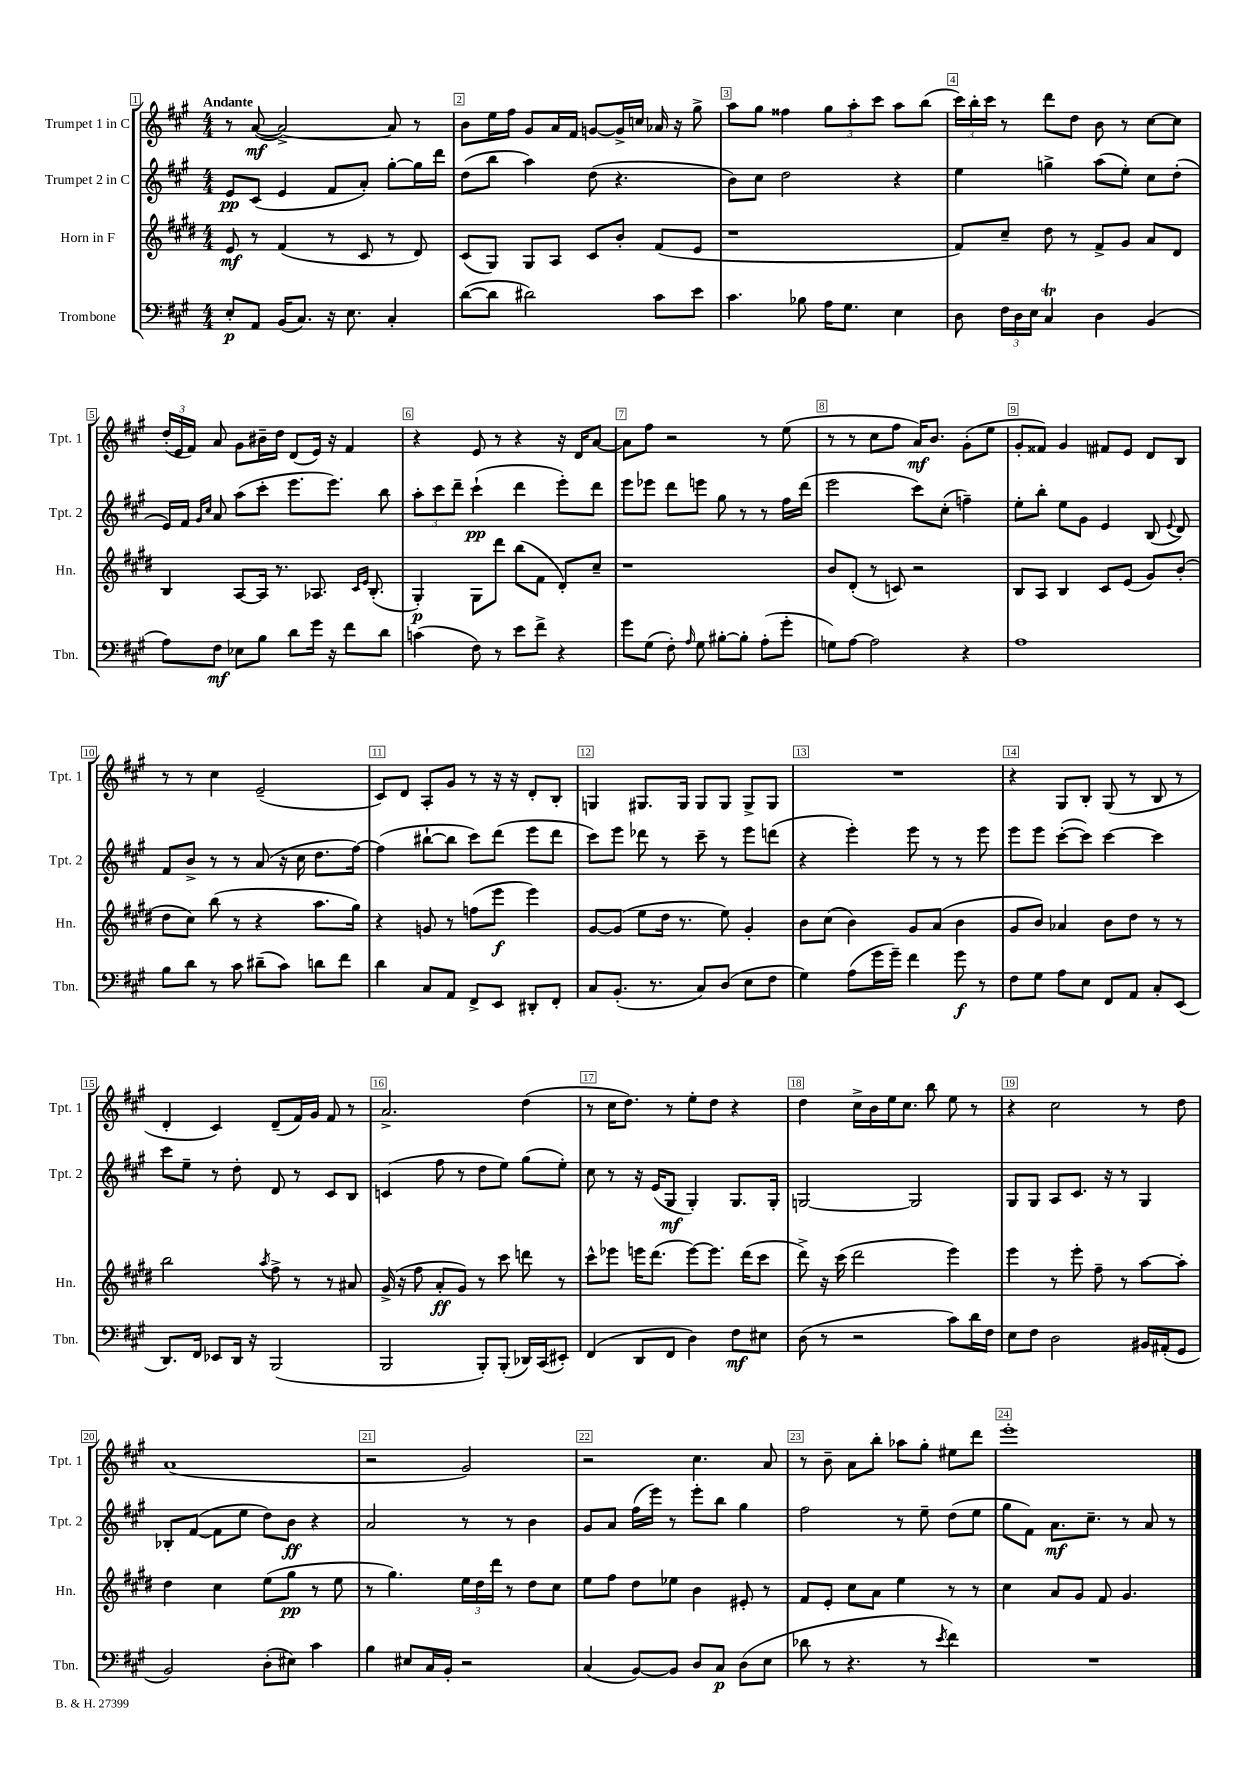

**kern	**dynam	**kern	**dynam	**kern	**dynam	**kern	**dynam
*part4	*part4	*part3	*part3	*part2	*part2	*part1	*part1
*staff4	*staff4	*staff3	*staff3	*staff2	*staff2	*staff1	*staff1
*I"Trombone	*	*I"Horn in F	*	*I"Trumpet 2 in C	*	*I"Trumpet 1 in C	*
*I'Tbn.	*	*I'Hn.	*	*I'Tpt. 2	*	*I'Tpt. 1	*
*clefF4	*	*clefG2	*	*clefG2	*	*clefG2	*
*k[f#c#g#]	*	*k[f#c#g#d#]	*	*k[f#c#g#]	*	*k[f#c#g#]	*
*M4/4	*	*M4/4	*	*M4/4	*	*M4/4	*
=1	=1	=1	=1	=1	=1	=1	=1
!	!	!	!	!	!	!LO:TX:a:B:t=Andante	!
8E'/L	p	8e/	mf	8e/L	pp	8r	.
8AA/J	.	8r	.	(8c#/J	.	([8a/	mf
(16BB/KL	.	(4f#/	.	4e/	.	2a^/_)	.
8.C#/J)	.	.	.	.	.	.	.
16r	.	8r	.	8f#/L	.	.	.
8.E\	.	.	.	.	.	.	.
.	.	8c#/	.	8a'/J)	.	.	.
4C#'/	.	8r	.	[8gg#'\L	.	8a/]	.
.	.	8d#/)	.	16gg#\L]	.	8r	.
.	.	.	.	16ddd\JJ	.	.	.
=2	=2	=2	=2	=2	=2	=2	=2
([8d\L	.	(8c#/L	.	(8dd\L	.	8b\L	.
8d\J]	.	8G#/J)	.	8bb\J	.	16ee\L	.
.	.	.	.	.	.	16ff#\JJ	.
2d#X\)	.	8G#/L	.	4aa\)	.	8g#/L	.
.	.	8A/J	.	.	.	16a/L	.
.	.	.	.	.	.	16f#/JJ	.
.	.	8c#/L	.	(8dd\	.	[8gn/L	.
.	.	8b'/J	.	4.r	.	16g^/L]	.
.	.	.	.	.	.	16ccn/JJ	.
8c#\L	.	(8f#/L	.	.	.	16a-X/	.
.	.	.	.	.	.	16r	.
8e\J	.	8e/J	.	.	.	8gg#^\	.
=3	=3	=3	=3	=3	=3	=3	=3
4.c#\	.	1r	.	8b\L)	.	8aa\L	.
.	.	.	.	8cc#\J	.	8gg#\J	.
.	.	.	.	2dd\	.	4ff##X\	.
8B-X\	.	.	.	.	.	.	.
16A\KL	.	.	.	.	.	12gg#\L	.
8.G#\J	.	.	.	.	.	.	.
.	.	.	.	.	.	12aa'\	.
.	.	.	.	.	.	12ccc#\J	.
4E\	.	.	.	4r	.	8aa\L	.
.	.	.	.	.	.	(8bb\J	.
=4	=4	=4	=4	=4	=4	=4	=4
8D\	.	8f#/L)	.	4ee\	.	24ccc#\LL)	.
.	.	.	.	.	.	24bb'\	.
.	.	.	.	.	.	24ccc#\JJ	.
24F#\LL	.	8cc#~/J	.	.	.	8r	.
24D\	.	.	.	.	.	.	.
24E\JJ	.	.	.	.	.	.	.
4C#t/	.	8dd#\	.	4ggn^\	.	8ddd\L	.
.	.	8r	.	.	.	8dd\J	.
4D\	.	8f#^/L	.	(8aa\L	.	8b\	.
.	.	8g#/J	.	8ee'\J)	.	8r	.
(4BB/	.	8a/L	.	8cc#\L	.	[8cc#\L	.
.	.	8d#/J	.	(8dd'\J	.	8cc#\J]	.
!!LO:LB:g=z
=5	=5	=5	=5	=5	=5	=5	=5
8A\L)	.	4B/	.	16e/LL)	.	(24dd'/LL	.
.	.	.	.	.	.	24e/	.
.	.	.	.	16f#/JJ	.	.	.
.	.	.	.	.	.	24f#/JJ)	.
.	.	.	.	16qqg#/LL	.	.	.
.	.	.	.	16qqcc#/JJ	.	.	.
8F#\J	mf	.	.	8a/	.	8a/	.
8E-X\L	.	[8A/L	.	(8aa\L	.	8g#\L	.
8B\J	.	16A/Jk]	.	8ccc#'\J	.	16b#X~\L	.
.	.	8.r	.	.	.	16dd\JJ	.
8d\L	.	.	.	8.eee\L	.	(8d/L	.
16g#\Jk	.	8.A-X/	.	.	.	16e/Jk)	.
16r	.	.	.	8.eee\J)	.	16r	.
8f#\L	.	.	.	.	.	4f#/	.
.	.	16qqc#/LL	.	.	.	.	.
.	.	16qqe/JJ	.	.	.	.	.
.	.	(8.B'/	.	.	.	.	.
8d\J	.	.	.	8bb\	.	.	.
=6	=6	=6	=6	=6	=6	=6	=6
(4cn\	.	4G#'/)	p	12aa'\L	.	4r	.
.	.	.	.	12ccc#\	.	.	.
.	.	.	.	12ddd~\J	.	.	.
8F#\)	.	8G#\L	.	(4ccc#`\	pp	8e/	.
8r	.	8ddd#\J	.	.	.	8r	.
8e\L	.	(8bb\L	.	4ddd\	.	4r	.
8f#^\J	.	8f#\J	.	.	.	.	.
4r	.	8d#'/L)	.	8eee'\L)	.	16r	.
.	.	.	.	.	.	16d/KL	.
.	.	8cc#~/J	.	8ddd\J	.	[8a/J	.
=7	=7	=7	=7	=7	=7	=7	=7
8g#\L	.	1r	.	8eee\L	.	8a\L]	.
(8G#\J	.	.	.	8eee-X\J	.	8ff#\J	.
8F#'\)	.	.	.	8ddd\L	.	2r	.
16qqA/	.	.	.	.	.	.	.
8G#\	.	.	.	8eeen\J	.	.	.
[8B#X'\L	.	.	.	8gg#\	.	.	.
8B#'\J]	.	.	.	8r	.	.	.
(8A'\L	.	.	.	8r	.	8r	.
8g#'\J	.	.	.	16ff#\LL	.	(8ee\	.
.	.	.	.	(16ddd\JJ	.	.	.
=8	=8	=8	=8	=8	=8	=8	=8
8Gn\L)	.	8b/L	.	2eee\	.	8r	.
[8A\J	.	(8d#'/J	.	.	.	8r	.
2A\]	.	8r	.	.	.	8cc#\L	.
.	.	8cn/)	.	.	.	8ff#\J	.
.	.	2r	.	8ccc#\L)	.	16a/KL)	mf
.	.	.	.	.	.	8.b/J	.
.	.	.	.	(8cc#'\J	.	.	.
4r	.	.	.	4ffn~\)	.	(8g#'\L	.
.	.	.	.	.	.	8ee\J	.
=9	=9	=9	=9	=9	=9	=9	=9
1A	.	8B/L	.	8ee'\L	.	8g#'/L	.
.	.	8A/J	.	8bb'\J	.	8f##X/J)	.
.	.	4B/	.	8ee\L	.	4g#/	.
.	.	.	.	8g#\J	.	.	.
.	.	8c#/L	.	4e/	.	8f#X/L	.
.	.	(8e/J	.	.	.	8e/J	.
.	.	8g#/L)	.	(8B/	.	8d/L	.
.	.	.	.	8qqe/	.	.	.
.	.	(8b'/J	.	8d/)	.	8B/J	.
!!LO:LB:g=z
=10	=10	=10	=10	=10	=10	=10	=10
8B\L	.	8dd#\L	.	8f#/L	.	8r	.
8d\J	.	8cc#\J)	.	8b^/J	.	8r	.
8r	.	(8bb\	.	8r	.	4cc#\	.
8c#\	.	8r	.	8r	.	.	.
(8d#X~\L	.	4r	.	(8a/	.	(2e~/	.
8c#\J)	.	.	.	16r	.	.	.
.	.	.	.	16cc#\	.	.	.
8dn\L	.	8.aa\L	.	8.dd\L	.	.	.
8f#\J	.	.	.	.	.	.	.
.	.	16gg#\Jk)	.	[16ff#\Jk)	.	.	.
=11	=11	=11	=11	=11	=11	=11	=11
4d\	.	4r	.	(4ff#\]	.	8c#/L)	.
.	.	.	.	.	.	8d/J	.
8C#/L	.	8gn/	.	[8bb#X`\L	.	8A'/L	.
8AA/J	.	8r	.	8bb#\J]	.	8g#/J	.
8FF#^/L	.	(8ffn\L	.	8ccc#\L)	.	8r	.
8EE/J	.	8eee\J	f	(8ddd\J	.	16r	.
.	.	.	.	.	.	16r	.
8DD#X'/L	.	4eee\)	.	8eee\L	.	8d'/L	.
8FF#'/J	.	.	.	8ddd\J	.	8B'/J	.
=12	=12	=12	=12	=12	=12	=12	=12
8C#/L	.	[8g#/L	.	8ccc#\L)	.	4Gn/	.
(8.BB'/J	.	(8g#/J]	.	8eee\J	.	.	.
.	.	8ee\L	.	8ddd-X\	.	8.G#X/L	.
8.r	.	.	.	.	.	.	.
.	.	16dd#\Jk	.	8r	.	.	.
.	.	8.r	.	.	.	16G#/Jk	.
8C#/L)	.	.	.	8ccc#~\	.	8G#/L	.
(8D/J	.	8ee\)	.	8r	.	8G#/J	.
8E\L	.	4g#'/	.	8eee\L	.	8G#^/L	.
8F#\J	.	.	.	(8dddn\J	.	8G#/J	.
=13	=13	=13	=13	=13	=13	=13	=13
4G#\)	.	8b\L	.	4r	.	1r	.
.	.	(8cc#\J	.	.	.	.	.
(8A\L	.	4b\)	.	4eee'\)	.	.	.
16g#\L	.	.	.	.	.	.	.
16g#~\JJ)	.	.	.	.	.	.	.
4f#\	.	8g#/L	.	8eee\	.	.	.
.	.	(8a/J	.	8r	.	.	.
8g#\	f	4b\	.	8r	.	.	.
8r	.	.	.	8eee\	.	.	.
=14	=14	=14	=14	=14	=14	=14	=14
8F#\L	.	8g#/L	.	8eee\L	.	4r	.
8G#\J	.	8b/J)	.	8eee\J	.	.	.
8A\L	.	4a-X/	.	([8ccc#'\L	.	8G#/L	.
8E\J	.	.	.	8ccc#\J])	.	8B'/J	.
8FF#/L	.	8b\L	.	[4ccc#\	.	(8G#/	.
8AA/J	.	8dd#\J	.	.	.	8r	.
8C#'/L	.	8r	.	4ccc#\]	.	8B/	.
(8EE/J	.	8r	.	.	.	8r	.
!!LO:LB:g=z
=15	=15	=15	=15	=15	=15	=15	=15
8.DD/L)	.	2bb\	.	8ccc#\L	.	4d'/	.
.	.	.	.	8ee~\J	.	.	.
16FF#/Jk	.	.	.	.	.	.	.
8EE-X/L	.	.	.	8r	.	4c#/)	.
16DD/Jk	.	.	.	8dd'\	.	.	.
16r	.	.	.	.	.	.	.
.	.	8qaa/	.	.	.	.	.
(2BBB/	.	8ff#^\	.	8d/	.	(8d~/L	.
.	.	8r	.	8r	.	16f#/L)	.
.	.	.	.	.	.	16g#/JJ	.
.	.	8r	.	8c#/L	.	8f#/	.
.	.	8a#X/	.	8B/J	.	8r	.
=16	=16	=16	=16	=16	=16	=16	=16
2BBB/	.	(16g#^/	.	(4cn/	.	2.a^/	.
.	.	16r	.	.	.	.	.
.	.	8ff#\	.	.	.	.	.
.	.	8a'/L	ff	8ff#\	.	.	.
.	.	8g#/J)	.	8r	.	.	.
8BBB'/L)	.	8r	.	8dd\L	.	.	.
(8BBB'/J	.	8ccc#\	.	8ee\J)	.	.	.
16DD-X/LL)	.	8dddn\	.	(8gg#\L	.	(4dd\	.
(16CC#/J	.	.	.	.	.	.	.
8EE#X'/J)	.	8r	.	8ee'\J)	.	.	.
=17	=17	=17	=17	=17	=17	=17	=17
(4FF#/	.	8ccc#^^\L	.	8cc#\	.	8r	.
.	.	8eee-X\J	.	8r	.	16cc#\KL	.
.	.	.	.	.	.	8.dd\J)	.
8DD/L	.	16eeen\KL	.	16r	.	.	.
.	.	(8.ddd#\J	.	(16e/KL	.	.	.
8FF#/J	.	.	.	8G#/J	mf	8r	.
4D\)	.	[8eee\L)	.	4G#'/)	.	8ee'\L	.
.	.	8.eee\J]	.	.	.	8dd\J	.
8F#\L	mf	.	.	8.G#/L	.	4r	.
.	.	(16ddd#\KL	.	.	.	.	.
8E#X\J	.	8ccc#\J	.	.	.	.	.
.	.	.	.	16G#'/Jk	.	.	.
=18	=18	=18	=18	=18	=18	=18	=18
(8D\	.	8ddd#^\)	.	[2Gn/	.	4dd\	.
8r	.	16r	.	.	.	.	.
.	.	(16ccc#\	.	.	.	.	.
2r	.	2ddd#\	.	.	.	16cc#^\LL	.
.	.	.	.	.	.	16b\	.
.	.	.	.	.	.	16ee\J	.
.	.	.	.	.	.	8.cc#\J	.
.	.	.	.	2G/]	.	.	.
.	.	.	.	.	.	8bb\	.
8c#\L)	.	4eee\)	.	.	.	8ee\	.
16d\L	.	.	.	.	.	8r	.
16F#\JJ	.	.	.	.	.	.	.
=19	=19	=19	=19	=19	=19	=19	=19
8E\L	.	4eee\	.	8G#/L	.	4r	.
8F#\J	.	.	.	8G#/J	.	.	.
2D\	.	8r	.	8A/L	.	2cc#\	.
.	.	8eee'\	.	8.c#/J	.	.	.
.	.	8ff#~\	.	.	.	.	.
.	.	.	.	16r	.	.	.
.	.	8r	.	8r	.	.	.
16BB#X/LL	.	[8aa\L	.	4G#/	.	8r	.
(16AA#X'/J	.	.	.	.	.	.	.
8GG#/J	.	8aa'\J]	.	.	.	8dd\	.
!!LO:LB:g=z
=20	=20	=20	=20	=20	=20	=20	=20
2BB/)	.	4dd#\	.	8B-X'/L	.	(1a	.
.	.	.	.	([8f#/J	.	.	.
.	.	4cc#\	.	8f#\L]	.	.	.
.	.	.	.	8ee\J	.	.	.
(8D'\L	.	(8ee\L	.	8dd\L)	.	.	.
8E#X\J)	.	8gg#\J	pp	8b\J	ff	.	.
4c#\	.	8r	.	4r	.	.	.
.	.	8ee\	.	.	.	.	.
=21	=21	=21	=21	=21	=21	=21	=21
4B\	.	8r	.	2a/	.	2r	.
.	.	4.gg#\)	.	.	.	.	.
8E#X/L	.	.	.	.	.	.	.
16C#/L	.	.	.	.	.	.	.
16BB'/JJ	.	.	.	.	.	.	.
2r	.	24ee\LL	.	8r	.	2g#/)	.
.	.	24dd#\	.	.	.	.	.
.	.	24ddd#\JJ	.	.	.	.	.
.	.	8r	.	8r	.	.	.
.	.	8dd#\L	.	4b\	.	.	.
.	.	8cc#\J	.	.	.	.	.
=22	=22	=22	=22	=22	=22	=22	=22
(4C#/	.	8ee\L	.	8g#/L	.	2r	.
.	.	8ff#\J	.	8a/J	.	.	.
[8BB/L)	.	8dd#\L	.	(16ff#\LL	.	.	.
.	.	.	.	16eee\JJ)	.	.	.
8BB/J]	.	8ee-X\J	.	8r	.	.	.
8D/L	.	4b\	.	8eee'\L	.	4.cc#\	.
8C#/J	p	.	.	8bb\J	.	.	.
(8D\L	.	8e#X'/	.	4gg#\	.	.	.
8E\J	.	8r	.	.	.	8a/	.
=23	=23	=23	=23	=23	=23	=23	=23
8d-X\	.	8f#/L	.	2ff#\	.	8r	.
8r	.	8e'/J	.	.	.	8b~\	.
4.r	.	8cc#\L	.	.	.	8a\L	.
.	.	8a\J	.	.	.	8bb'\J	.
.	.	4ee\	.	8r	.	8aa-X\L	.
8r	.	.	.	8ee~\	.	8gg#'\J	.
8qe/	.	.	.	.	.	.	.
4f#\)	.	8r	.	(8dd\L	.	8ee#X\L	.
.	.	8r	.	8ee\J	.	8ddd\J	.
=24	=24	=24	=24	=24	=24	=24	=24
1r	.	4cc#\	.	8gg#\L	.	1eee'	.
.	.	.	.	8f#\J)	.	.	.
.	.	8a/L	.	8.a\L	mf	.	.
.	.	8g#/J	.	.	.	.	.
.	.	.	.	8.cc#~\J	.	.	.
.	.	8f#/	.	.	.	.	.
.	.	4.g#/	.	8r	.	.	.
.	.	.	.	8a/	.	.	.
.	.	.	.	8r	.	.	.
==	==	==	==	==	==	==	==
*-	*-	*-	*-	*-	*-	*-	*-
